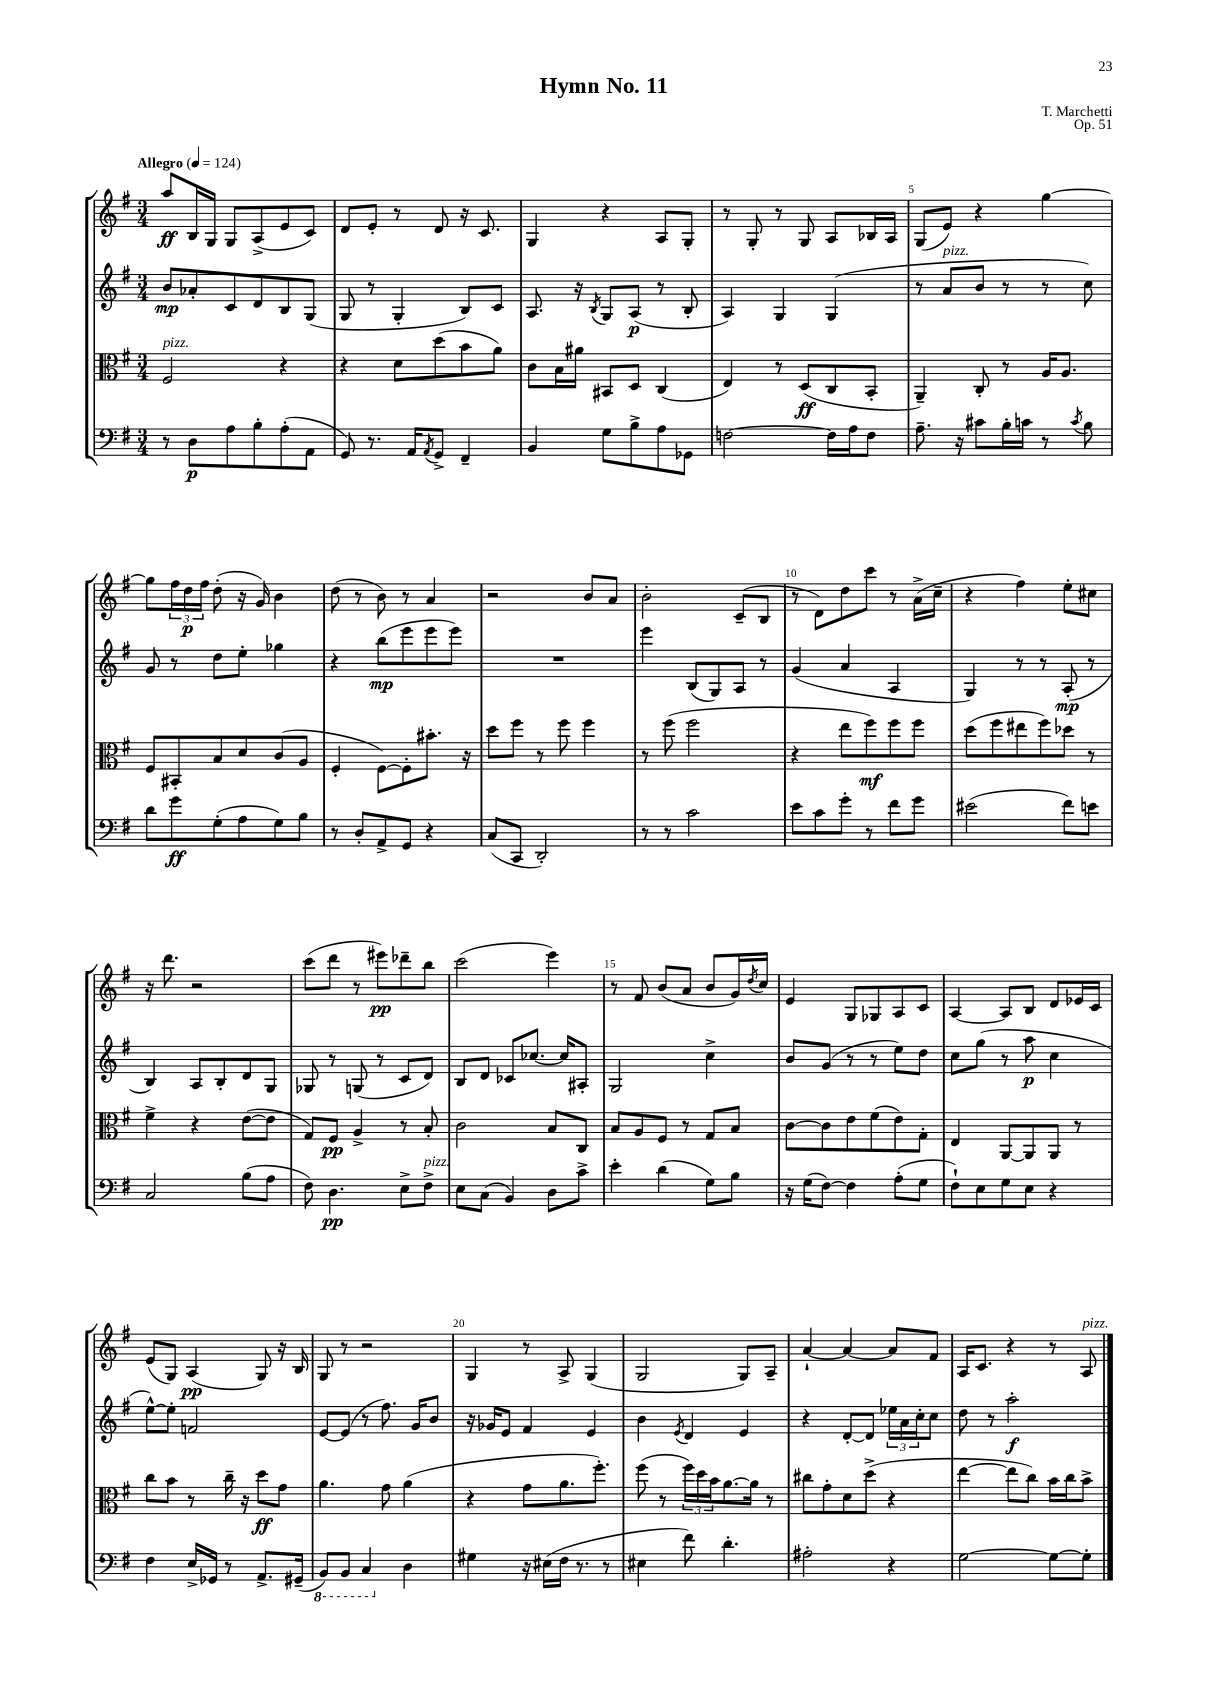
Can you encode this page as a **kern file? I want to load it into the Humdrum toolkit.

**kern	**kern	**kern	**kern
*staff4	*staff3	*staff2	*staff1
*clefF4	*clefC3	*clefG2	*clefG2
*k[f#]	*k[f#]	*k[f#]	*k[f#]
*M3/4	*M3/4	*M3/4	*M3/4
*MM124	*MM124	*MM124	*MM124
8r	2F#	8b	8aa
8D	.	8a-'	16B
.	.	.	16G
8A	.	8c	8G
8B'	.	8d	(8A^
(8A'	4r	8B	8e
8AA	.	(8G	8c)
=	=	=	=
8GG)	4r	8G	8d
8.r	.	8r	8e'
.	8d	4G'	8r
16AA	.	.	.
8qAA	.	.	.
8GG^	(8dd	.	8d
4FF#~	8b	8B)	16r
.	.	.	8.c
.	8a)	8c	.
=	=	=	=
4BB	8c	8.A	4G
.	16B	.	.
.	16a#	16r	.
.	.	8qB	.
8G	8BB#	8G	4r
8B^	8D	(8A	.
8A	(4C	8r	8A
8GG-	.	8B'	8G'
=	=	=	=
[2F	4E)	4A)	8r
.	.	.	8G'
.	8r	4G	8r
.	(8D	.	8G
16F]	8C	(4G	8A
16A	.	.	.
8F	8BB'	.	16B-
.	.	.	16A
=	=	=	=
8.A~	4AA~)	8r	(8G
.	.	8a	8e)
16r	.	.	.
8c#	8C'	8b	4r
16B'	8r	8r	.
16c	.	.	.
8r	16A	8r	[4gg
.	8.A	.	.
8qc	.	.	.
8B	.	8cc)	.
=	=	=	=
8d	8F#	8g	8gg]
8g	8BB#'	8r	24ff#
.	.	.	24dd
.	.	.	24ff#
(8G'	8B	8dd	(8dd'
8A	8d	8ee'	16r
.	.	.	16g)
8G)	(8c	4gg-	4b
8B	8A	.	.
=	=	=	=
8r	4F#'	4r	(8dd
8D'	.	.	8r
8AA^	[8F#)	(8bb	8b)
8GG	8F#']	8eee	8r
4r	8.b#'	8eee	4a
.	.	8eee)	.
.	16r	.	.
=	=	=	=
(8C	8dd	2.r	2r
8CC	8ff#	.	.
2DD')	8r	.	.
.	8ff#	.	.
.	4ff#	.	8b
.	.	.	8a
=	=	=	=
8r	8r	4eee	2b'
8r	(8ff#	.	.
2c	2ff#	(8B	.
.	.	8G)	.
.	.	8A	(8c~
.	.	8r	8B
=	=	=	=
8e	4r	(4g	8r
8c	.	.	8d)
8g'	8ee	4a	8dd
8r	8ff#)	.	8ccc
8f#	8ff#	4A	8r
8g	8ff#	.	(16a^
.	.	.	16cc~
=	=	=	=
(2e#	(8dd	4G)	4r
.	8ff#	.	.
.	8ee#	8r	4ff#)
.	8ff#)	8r	.
8f#)	8dd-	(8A'	8ee'
8e	8r	8r	8cc#
=	=	=	=
2C	4f#^	4B)	16r
.	.	.	8.ddd
.	4r	8A	2r
.	.	8B'	.
(8B	([8e	8d	.
8A	8e]	8G	.
=	=	=	=
8F#)	8G)	8G-	(8ccc
4.D	8F#	8r	8ddd
.	4A^	(8G	8r
.	.	8r	8eee#)
8E^	8r	8c	8ddd-~
8F#^	8B'	8d)	8bb
=	=	=	=
8E	2c	8B	(2ccc
(8C	.	8d	.
4BB)	.	8c-	.
.	.	[8.cc-	.
8D	8B	.	4eee)
.	.	16cc-]	.
8c^	8C	8A#'	.
=	=	=	=
4e'	8B	2G	8r
.	8A	.	8f#
(4d	8F#	.	(8b
.	8r	.	8a
8G)	8G	4cc^	8b
8B	8B	.	16g)
.	.	.	8qdd
.	.	.	16cc
=	=	=	=
16r	[8c	8b	4e
(16G	.	.	.
[8F#)	8c]	(8g	.
4F#]	8e	8r	8G
.	(8f#	8r	8G-
(8A'	8e)	8ee)	8A
8G	8G'	8dd	8c
=	=	=	=
8F#`)	4E	8cc	[4A
8E	.	(8gg	.
8G	[8AA	8r	8A]
8E	8AA]	8aa	8B
4r	8AA	4cc	8d
.	8r	.	16e-
.	.	.	16c
=	=	=	=
4F#	8cc	[8ee^^)	(8e
.	8b	8ee']	8G)
16E^	8r	2f	(4A
16GG-	.	.	.
8r	16cc~	.	.
.	16r	.	.
8.AA^	8dd	.	8G)
.	8g	.	16r
(16GG#~	.	.	16B
=	=	=	=
8BBB)	4.a	[8e	8G
8BBB	.	(8e]	8r
4CC	.	8r	2r
.	8g	8.ff#)	.
4D	(4a	.	.
.	.	16g	.
.	.	8b	.
=	=	=	=
4G#	4r	16r	4G
.	.	16g-	.
.	.	8e	.
16r	8g	4f#	8r
(16E#	.	.	.
16F#	8.a	.	8A^
8.r	.	.	.
.	.	4e	(4G
.	8.ff#')	.	.
8r	.	.	.
=	=	=	=
4E#	(8ff#	4b	2G
.	8r	.	.
.	.	8qe	.
8f#)	24ff#)	4d	.
.	24dd	.	.
.	24b	.	.
4.d'	[8.a	.	.
.	.	4e	8G)
.	16a]	.	.
.	8r	.	8A~
=	=	=	=
2A#'	8cc#	4r	[4a`
.	8g'	.	.
.	8d	[8d'	4a_
.	(8dd^	8d]	.
4r	4r	24ee-	8a]
.	.	24a	.
.	.	24cc'	.
.	.	8cc	8f#
=	=	=	=
[2G	[4ee	8dd	16A
.	.	.	8.c
.	.	8r	.
.	8ee]	2aa'	4r
.	8cc)	.	.
8G_	16b	.	8r
.	16cc	.	.
8G']	8b^	.	8A
==	==	==	==
*-	*-	*-	*-
